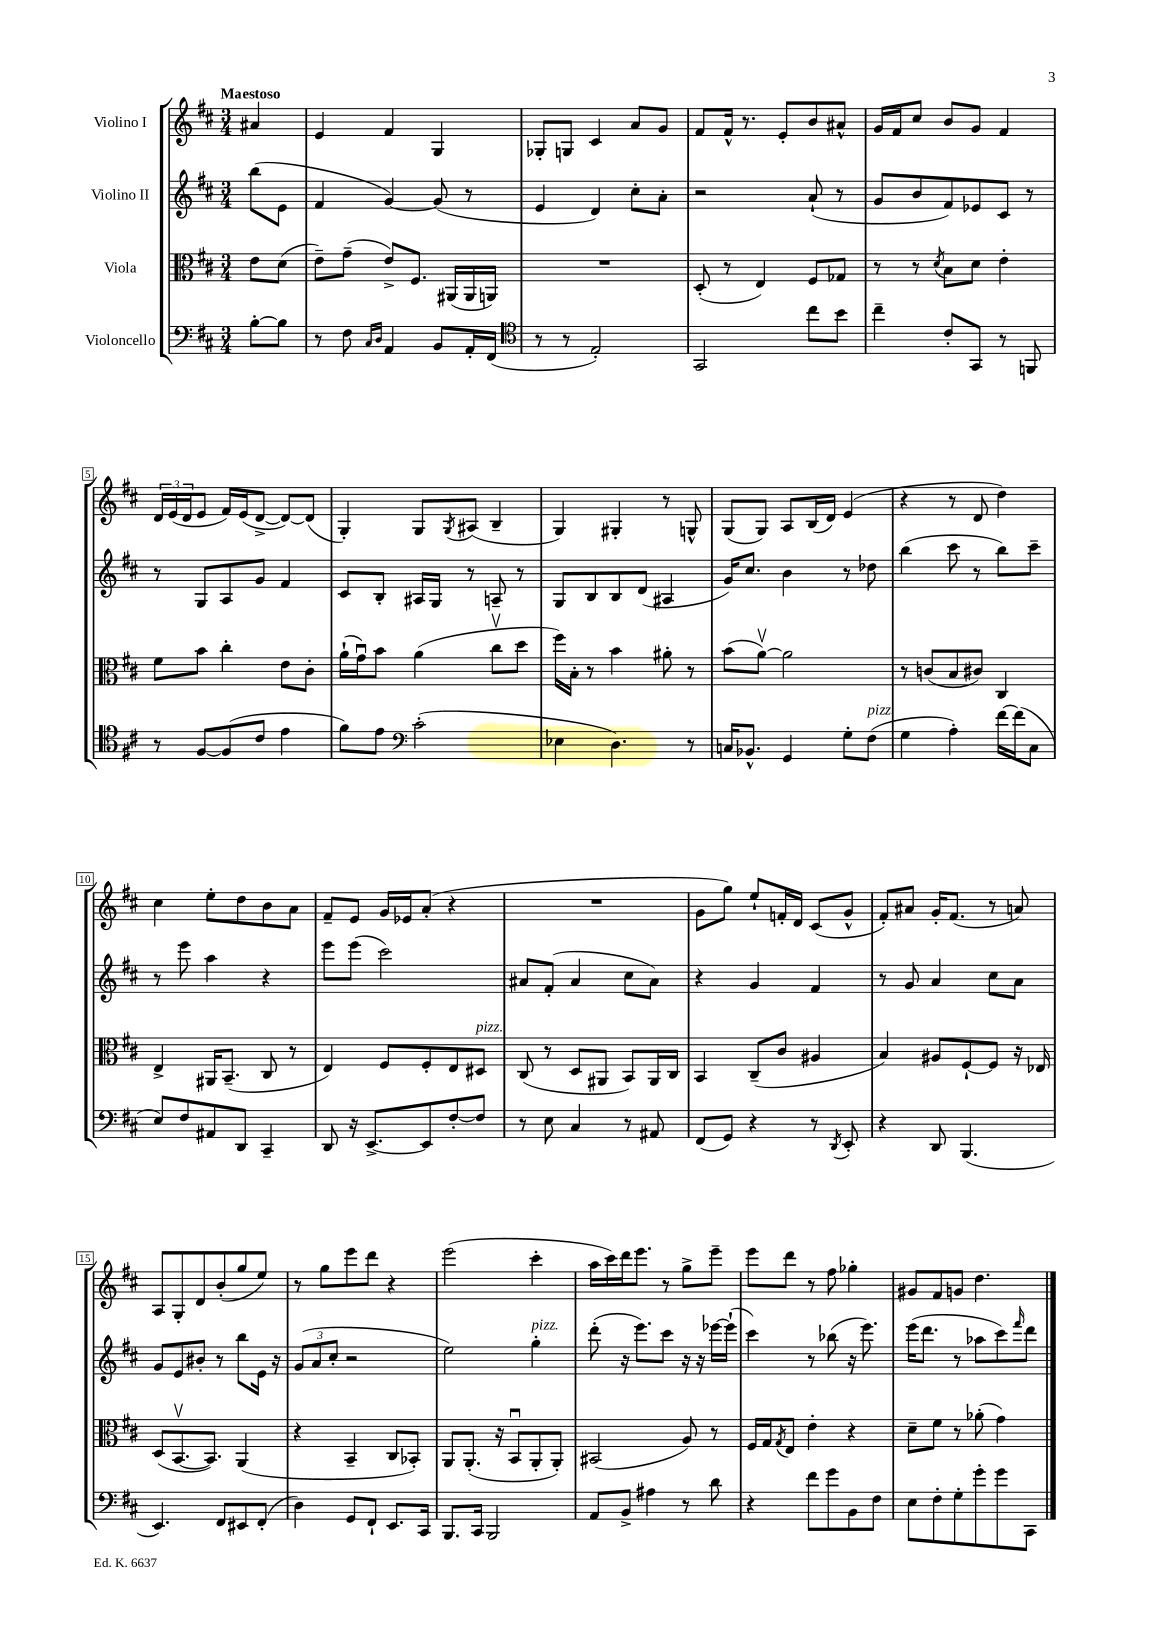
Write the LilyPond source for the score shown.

<<
\new StaffGroup <<
\new Staff = "s0" \with { instrumentName = "Violino I" } {
    \clef treble \key d \major \numericTimeSignature \time 3/4 \partial 4 \tempo "Maestoso"
    ais'4 |
    e'4 fis'4 g4 |
    ges8-. g8 cis'4 a'8 g'8 |
    fis'8 fis'16-^ r8. e'8-. b'8 ais'8-^ |
    g'16 fis'16 cis''8 b'8 g'8 fis'4 |
    \tuplet 3/2 { d'16 e'16( d'16 } e'8 fis'16) e'16( d'8~-> d'8~) d'8( |
    g4-.) g8 \acciaccatura { g8 } ais8( b4-- |
    g4) gis4-. r8 g8-^ |
    g8( g8) a8 b16( d'16) e'4( |
    r4 r8 d'8 d''4) |
    cis''4 e''8-. d''8 b'8 a'8 |
    fis'8-- e'8 g'16 ees'16 a'8-.( r4 |
    R2. |
    g'8 g''8) e''8-! f'16-. d'16 cis'8( g'8-^ |
    fis'8-.) ais'8 g'16-. fis'8.( r8 a'8) |
    a8 g8-. d'8 b'8-.( g''8 e''8) |
    r8 g''8 e'''8 d'''8 r4 |
    e'''2( cis'''4-. |
    a''16 cis'''16) d'''16 e'''8. r8 g''8-> e'''8-- |
    e'''8 d'''8 r8 fis''8 ges''4-. |
    gis'8 fis'8 g'8 d''4. \bar "|." |
}
\new Staff = "s1" \with { instrumentName = "Violino II" } {
    \clef treble \key d \major \numericTimeSignature \time 3/4 \partial 4
    b''8( e'8 |
    fis'4 g'4~) g'8( r8 |
    e'4 d'4) cis''8-. a'8-. |
    r2 a'8-!( r8 |
    g'8 b'8 fis'8) ees'8 cis'8 r8 |
    r8 g8 a8 g'8 fis'4 |
    cis'8 b8-. ais16 g16 r8 a8-- r8 |
    g8 b8 b8 d'8( ais4 |
    g'16) cis''8. b'4 r8 des''8 |
    b''4( cis'''8 r8 b''8) cis'''8-- |
    r8 e'''8 a''4 r4 |
    e'''8 e'''8( cis'''2) |
    ais'8 fis'8-.( ais'4 cis''8 ais'8) |
    r4 g'4 fis'4 |
    r8 g'8 a'4 cis''8 a'8 |
    g'8 e'8 bis'8-. r8 b''8 e'16 r16 |
    \tuplet 3/2 { g'8( a'8 cis''8-. } r2 |
    e''2) g''4-.^\markup { \italic "pizz." } |
    d'''8-.( r16 e'''8.) cis'''8 r16 r16 ees'''16~ ees'''16-!( |
    cis'''4) r8 bes''8( r16 e'''8.) |
    e'''16( d'''8. r8 aes''8 cis'''8) \grace { fis'''16 } d'''8 \bar "|." |
}
\new Staff = "s2" \with { instrumentName = "Viola" } {
    \clef alto \key d \major \numericTimeSignature \time 3/4 \partial 4
    e'8 d'8( |
    e'8--) g'8--( e'8->) fis8. ais,16( ais,16 a,16) |
    R2. |
    d8-.( r8 e4) fis8 ges8 |
    r8 r8 \acciaccatura { d'8 } b8 d'8 e'4-. |
    fis'8 b'8 cis''4-. e'8 cis'8-. |
    a'16-!( g'16\downbow) b'8 a'4( cis''8\upbow d''8 |
    fis''16) b16-. r8 b'4 ais'8-. r8 |
    b'8( a'8~\upbow) a'2 |
    r8 c'8( b8 cis'8) cis4 |
    e4-> ais,16 b,8.--( cis8 r8 |
    e4) fis8 fis8-. e8 dis8^\markup { \italic "pizz." } |
    cis8( r8 d8 ais,8 b,8) ais,16 cis16 |
    b,4 cis8--( cis'8 ais4 |
    b4) ais8 fis8~-! fis8 r16 ees16 |
    d8( b,8.~\upbow b,8.) a,4( |
    r4 b,4-- cis8 bes,8-.) |
    a,8 a,8.-.( r16 b,8\downbow a,8-. a,8-.) |
    bis,2( a8) r8 |
    fis16 g16 \acciaccatura { g8 } e8 e'4-. r4 |
    d'8-- fis'8 r8 aes'8-.( g'4) \bar "|." |
}
\new Staff = "s3" \with { instrumentName = "Violoncello" } {
    \clef bass \key d \major \numericTimeSignature \time 3/4 \partial 4
    b8~-. b8 |
    r8 fis8 \grace { cis16 d16 } a,4 b,8 a,16-. fis,16( |
    \clef tenor r8 r8 e2-.) |
    g,2 cis''8 b'8 |
    cis''4-- cis'8-. g,8 r8 f,8 |
    r8 fis8~ fis8( cis'8 e'4 |
    fis'8) e'8 \clef bass cis'2-.( |
    ees4 d4.) r8 |
    c16 bes,8.-^ g,4 g8-. fis8^\markup { \italic "pizz." }( |
    g4 a4-.) fis'16~ fis'16( cis8 |
    e8) fis8 ais,8 d,8 cis,4-- |
    d,8 r16 e,8.~-> e,8 fis8~-. fis8 |
    r8 e8 cis4 r8 ais,8 |
    fis,8( g,8) r4 r8 \acciaccatura { d,8 } e,8-. |
    r4 d,8 b,,4.( |
    e,4.) fis,8 eis,8 fis,8-.( |
    d4) g,8 fis,8-! e,8. cis,16 |
    b,,8. cis,16 b,,2 |
    a,8 b,8-> ais4 r8 d'8 |
    r4 fis'8 g'8 b,8 fis8 |
    e8 fis8-. g8-. g'8-. g'8 cis,8 \bar "|." |
}
>>
>>
\layout { \context { \Score \override BarNumber.stencil = #(make-stencil-boxer 0.1 0.3 ly:text-interface::print) } }
